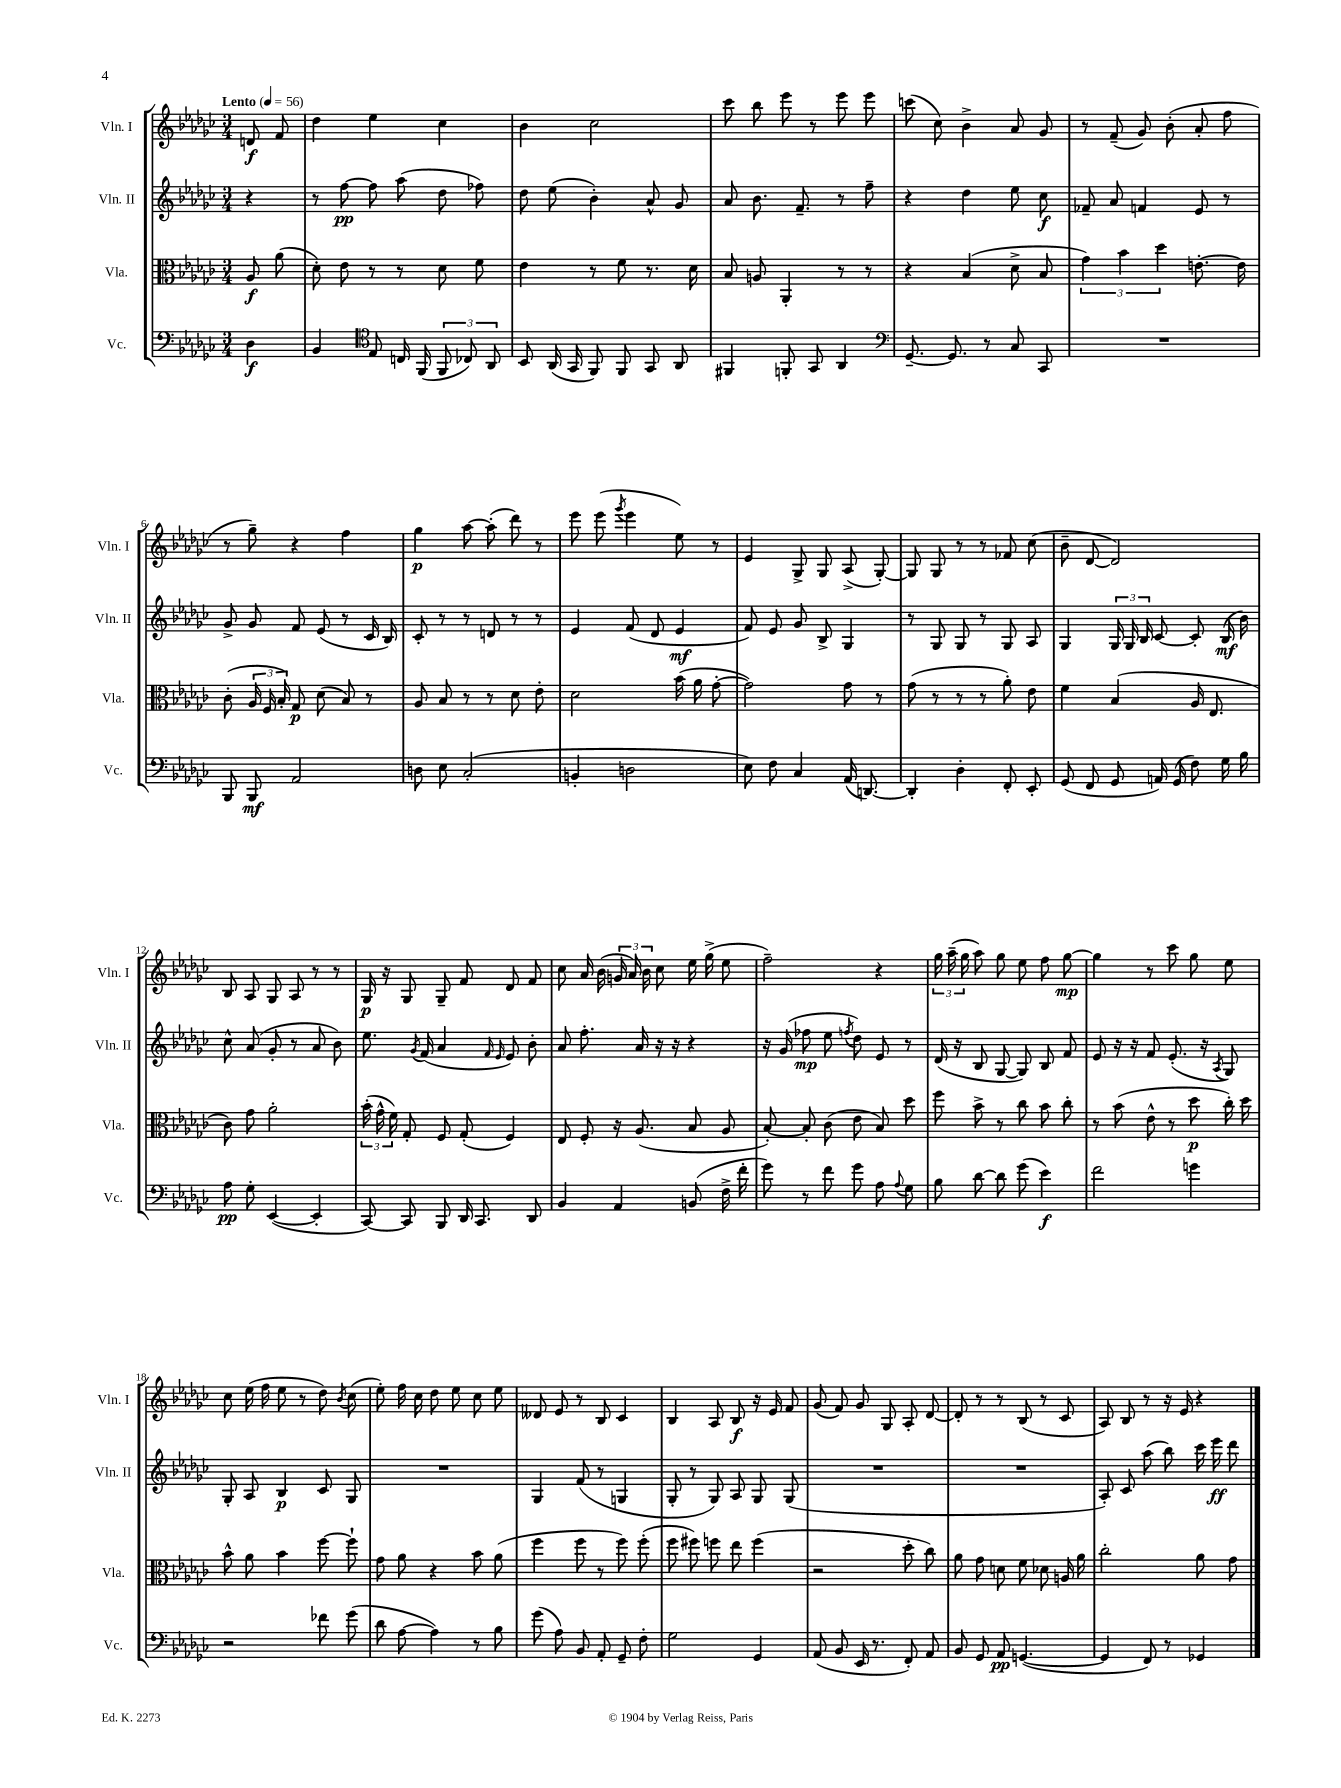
<<
\new StaffGroup <<
\new Staff = "s0" \with { instrumentName = "Vln. I" shortInstrumentName = "Vln. I" } {
    \clef treble \key ges \major \numericTimeSignature \time 3/4 \partial 4 \tempo "Lento" 4 = 56
    \autoBeamOff d'8\f f'8 |
    des''4 ees''4 ces''4 |
    bes'4 ces''2 |
    ces'''8 bes''8 ees'''8 r8 ees'''8 ees'''8 |
    c'''8( ces''8) bes'4-> aes'8 ges'8 |
    r8 f'8--( ges'8) bes'8-.( aes'8-. f''8 |
    r8 ges''8--) r4 f''4 |
    ges''4\p aes''8~ aes''8-.( des'''8) r8 |
    ees'''8 ees'''8( \acciaccatura { ges'''8 } ees'''4 ees''8) r8 |
    ees'4 ges8-> ges8 aes8->( ges8~-.) |
    ges8 ges8 r8 r8 fes'8 ces''8( |
    bes'8-- des'8~ des'2) |
    bes8 aes8 ges8 aes8 r8 r8 |
    ges16\p r16 ges8 ges8-- f'8 des'8 f'8 |
    ces''8 aes'16 bes'16( \tuplet 3/2 { g'16 aes'16) bes'16 } ces''8 ees''16 ges''16->( ees''8 |
    f''2--) r4 |
    \tuplet 3/2 { ges''16 aes''16--( ges''16 } aes''8) ges''8 ees''8 f''8 ges''8~\mp |
    ges''4 r8 ces'''8 ges''8 ees''8 |
    ces''8 ees''16( f''16 ees''8 r8 des''8) \acciaccatura { bes'8 } ces''8( |
    ees''8-.) f''16 ces''16 des''8 ees''8 ces''8 ees''8 |
    deses'8 ees'8 r8 bes8 ces'4 |
    bes4 aes8 bes8\f r16 ees'16 f'8 |
    ges'8( f'8) ges'8 ges8 aes8-. des'8~ |
    des'8-. r8 r8 bes8( r8 ces'8 |
    aes8) bes8 r8 r16 ees'16 r4 \bar "|." |
}
\new Staff = "s1" \with { instrumentName = "Vln. II" shortInstrumentName = "Vln. II" } {
    \clef treble \key ges \major \numericTimeSignature \time 3/4 \partial 4
    \autoBeamOff r4 |
    r8 f''8~\pp f''8 aes''8( des''8 fes''8) |
    des''8 ees''8( bes'4-.) aes'8-^ ges'8 |
    aes'8 bes'8. f'8.-- r8 f''8-- |
    r4 des''4 ees''8 ces''8\f |
    fes'8-- aes'8 f'4 ees'8 r8 |
    ges'8-> ges'8 f'8 ees'8( r8 ces'16 bes16) |
    ces'8-. r8 r8 d'8 r8 r8 |
    ees'4 f'8( des'8 ees'4\mf |
    f'8) ees'8 ges'8 bes8-> ges4 |
    r8 ges8 ges8 r8 ges8 aes8 |
    ges4 \tuplet 3/2 { ges16 ges16 bes16 } ces'8~ ces'8-. bes16\mf( bes'16) |
    ces''8-^ aes'8( ges'8-. r8 aes'8 bes'8) |
    ees''8. \acciaccatura { ges'8 } f'16( aes'4 \grace { f'16 ees'16 } ees'8) bes'8-. |
    aes'8 f''8.-. aes'16 r16 r16 r4 |
    r16 ges'16( fes''8\mp ees''8 \acciaccatura { f''8 } des''8) ees'8 r8 |
    des'16( r16 bes8 ges8~ ges8) bes8 f'8 |
    ees'8 r16 r16 f'8 ees'8.-.( r16 \acciaccatura { aes8 } ges8) |
    ges8-. aes8 bes4\p ces'8 ges8 |
    R2. |
    ges4 f'8( r8 g4 |
    ges8-. r8 ges8) aes8 ges8 ges8( |
    R2. |
    R2. |
    aes8-.) ces'8 aes''8( bes''8) ces'''16 ees'''16\ff des'''8 \bar "|." |
}
\new Staff = "s2" \with { instrumentName = "Vla." shortInstrumentName = "Vla." } {
    \clef alto \key ges \major \numericTimeSignature \time 3/4 \partial 4
    \autoBeamOff aes8\f aes'8( |
    des'8-.) ees'8 r8 r8 des'8 f'8 |
    ees'4 r8 f'8 r8. des'16 |
    bes8 a8 aes,4-. r8 r8 |
    r4 bes4( des'8-> bes8 |
    \tuplet 3/2 { ges'4) bes'4 des''4 } e'8.~-. e'16 |
    ces'8-.( \tuplet 3/2 { aes16 f16 bes16-.) } ges8\p des'8( bes8) r8 |
    aes8 bes8 r8 r8 des'8 ees'8-. |
    des'2 bes'16( aes'16 ges'8~-. |
    ges'2) ges'8 r8 |
    ges'8( r8 r8 r8 aes'8-.) ees'8 |
    f'4 bes4( aes16 ees8. |
    ces'8) ges'8 aes'2-. |
    \tuplet 3/2 { bes'16-.( ges'16-^ f'16) } ges8-. f8 ges8-.( f4) |
    ees8 f8-. r16 aes8.( bes8 aes8 |
    bes8~-.) bes8-. ces'8( ees'8 bes8) des''8 |
    f''8 bes'8-> r8 ces''8 bes'8 ces''8-. |
    r8 bes'8( ees'8-^ r8 des''8\p ces''16-.) des''16 |
    bes'8-^ aes'8 bes'4 f''8~ f''8-! |
    ges'8 aes'8 r4 bes'8 aes'8( |
    f''4 f''8 r8 f''8) f''8-.( |
    f''8 fis''8) f''8 ees''8 f''4( |
    r2 des''8-. ces''8) |
    aes'8 ges'8 d'8 f'8 des'8 a16 aes'16 |
    ces''2-. aes'8 ges'8 \bar "|." |
}
\new Staff = "s3" \with { instrumentName = "Vc." shortInstrumentName = "Vc." } {
    \clef bass \key ges \major \numericTimeSignature \time 3/4 \partial 4
    \autoBeamOff des4\f |
    bes,4 \clef tenor ees8 c16 f,16( \tuplet 3/2 { f,8 ces8) aes,8 } |
    bes,8 aes,16( ges,16 f,8) f,8 ges,8 aes,8 |
    fis,4 f,8-. ges,8 aes,4 |
    \clef bass ges,8.~-- ges,8. r8 ces8 ces,8 |
    R2. |
    bes,,8 bes,,8\mf aes,2 |
    d8 ees8 ces2-.( |
    b,4-. d2 |
    ees8) f8 ces4 aes,16( d,8.~) |
    d,4-. des4-. f,8-. ees,8-. |
    ges,8( f,8 ges,8 a,16) ges,16( f8) ges16 bes16 |
    aes8\pp ges8-. ees,4~( ees,4-. |
    ces,8~) ces,8 bes,,8 des,16 ces,8. des,8 |
    bes,4 aes,4 b,8( f16-> f'16-. |
    ges'8) r8 f'8 ges'8 aes8 \appoggiatura { aes8 } ges8 |
    bes8 des'8~ des'8 ges'8( ees'4\f) |
    f'2 g'4 |
    r2 fes'8 ges'8( |
    des'8 aes8~ aes4) r8 bes8 |
    ges'8( aes8) bes,8 aes,8-. ges,8-- f8-. |
    ges2 ges,4 |
    aes,8( bes,8 ees,16 r8. f,8-.) aes,8 |
    bes,8 ges,8 aes,8\pp g,4.~( |
    g,4 f,8) r8 ges,4 \bar "|." |
}
>>
>>
